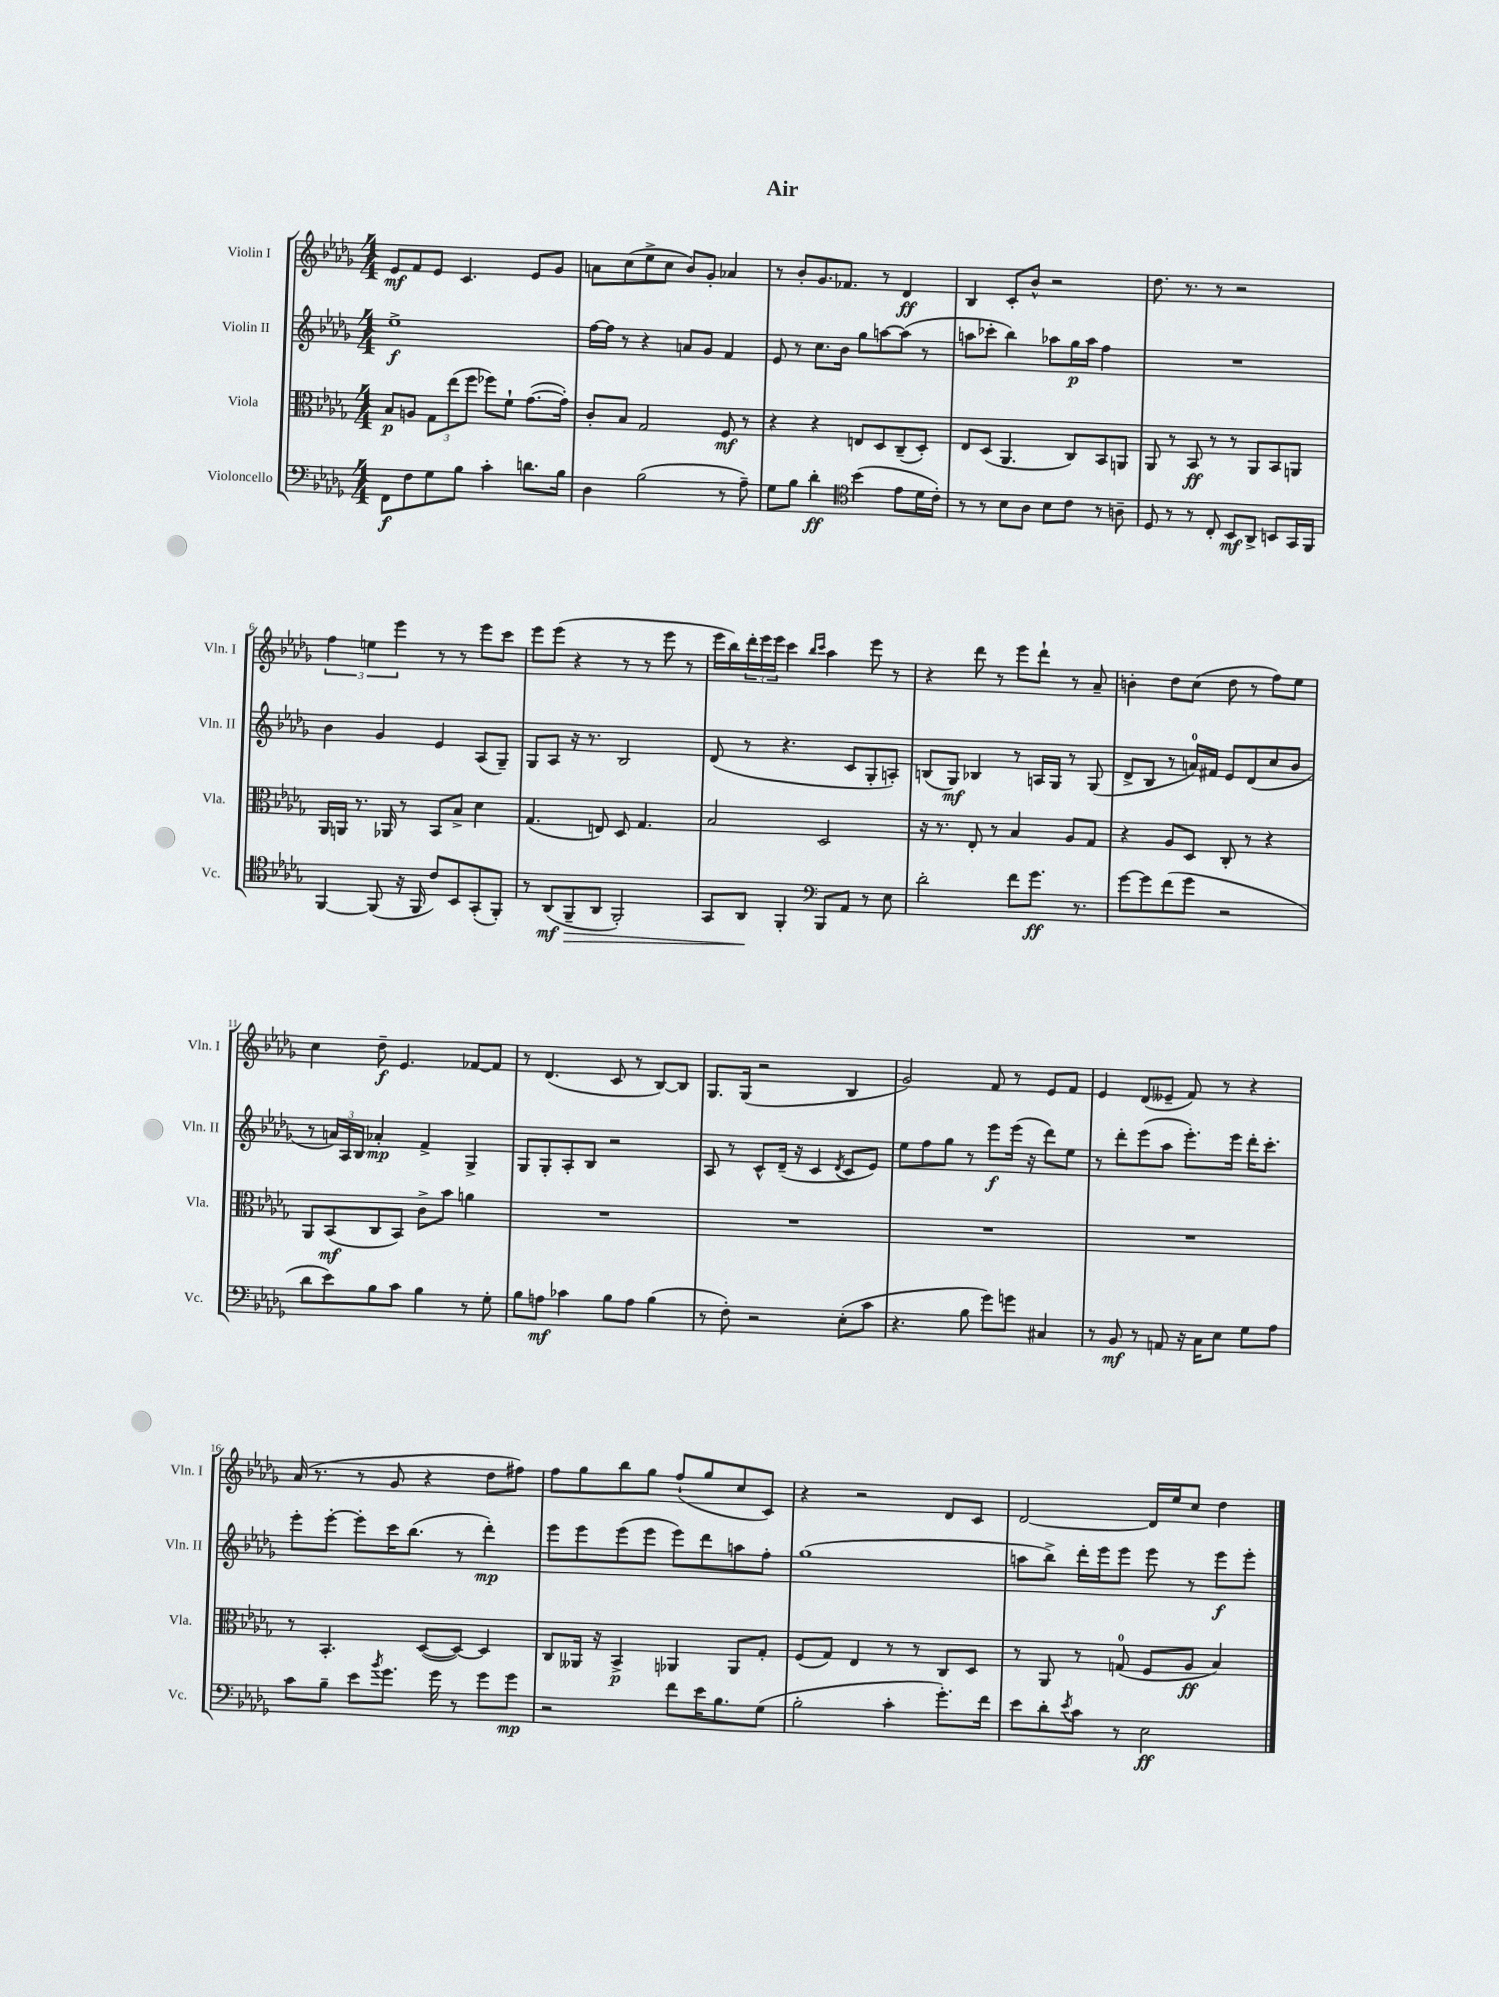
\header { title = "Air" }
<<
\new StaffGroup <<
\new Staff = "s0" \with { instrumentName = "Violin I" shortInstrumentName = "Vln. I" } {
    \clef treble \key des \major \numericTimeSignature \time 4/4
    ees'8\mf f'8 ees'8 c'4. ees'8 ges'8 |
    a'8 c''8( ees''8-> c''8 bes'8) ges'8-. aes'4 |
    r8 bes'8-. ges'8. fes'8. r8 des'4\ff |
    bes4 c'8-. bes'8-^ r2 |
    des''8. r8. r8 r2 |
    \tuplet 3/2 { f''4 e''4 ees'''4 } r8 r8 ees'''8 c'''8 |
    ees'''8 ees'''8( r4 r8 r8 ees'''8 r8 |
    ees'''16 bes''16) \tuplet 3/2 { des'''16-. ees'''16 ees'''16 } c'''4 \grace { bes''16 c'''16 } aes''4 ees'''8 r8 |
    r4 des'''8 r8 ees'''8 des'''8-! r8 aes'8-- |
    b'4-. des''8 c''8( des''8 r8 f''8) ees''8 |
    c''4 des''8--\f ees'4. fes'8~ fes'8 |
    r8 des'4.( c'8 r8 bes8~) bes8 |
    ges8. ges16( r2 bes4 |
    ges'2) f'8 r8 ees'8 f'8 |
    ees'4 des'8( eeses'8-- f'8) r8 r4 |
    aes'16( r8. r8 ges'8 r4 des''8 fis''8) |
    f''8 ges''8 bes''8 ges''8 f''8-!( ges''8 c''8 c'8) |
    r4 r2 des'8 c'8 |
    des'2~ des'16 ees''16 c''8 des''4 \bar "|." |
}
\new Staff = "s1" \with { instrumentName = "Violin II" shortInstrumentName = "Vln. II" } {
    \clef treble \key des \major \numericTimeSignature \time 4/4
    ees''1->\f |
    f''16~ f''16 r8 r4 a'8 ges'8 f'4 |
    ees'8 r8 c''8. bes'16 ges''8 a''8~ a''8( r8 |
    a''8 ces'''8-. bes''4) aes''8 ges''16\p aes''16 f''4 |
    R1 |
    bes'4 ges'4 ees'4 aes8( ges8--) |
    ges8 aes8 r16 r8. bes2 |
    des'8( r8 r4. c'8 ges8-. a8-.) |
    b8( ges8\mf) bes4 r8 a16 ges16 r8 ges8( |
    des'8-> bes8 r8 a'16-0) fis'16 ees'8 des'8( c''8 bes'8 |
    r8 \tuplet 3/2 { a'16) aes16 bes16 } aes'4-.\mp f'4-> ges4-> |
    ges8 ges8-. aes8-. bes8 r2 |
    aes8 r8 c'8-^ des'16--( r16 c'4 \acciaccatura { des'8 } c'8 ees'8) |
    ees''8 f''8 ges''8 r8 ees'''8\f ees'''16( r16 des'''8) ees''8 |
    r8 des'''8-. ees'''8( aes''8 ees'''8.-.) ees'''16 des'''16-. c'''8.-. |
    ees'''8-. ees'''8~-. ees'''8-. c'''16 bes''8.( r8 des'''4-.\mp) |
    ees'''8 ees'''8 ees'''8( ees'''8 ees'''8) des'''8 a''8 f''8-. |
    ges''1( |
    a''8 bes''8->) des'''16-. ees'''16 ees'''8 ees'''8 r8 ees'''8\f ees'''8-. \bar "|." |
}
\new Staff = "s2" \with { instrumentName = "Viola" shortInstrumentName = "Vla." } {
    \clef alto \key des \major \numericTimeSignature \time 4/4
    bes8\p a8 \tuplet 3/2 { ges8 ees''8( f''8 } fes''8) f'8-! ges'8.~( ges'16-.) |
    c'8-. bes8 ges2 f8\mf r8 |
    r4 r4 e8 des8 c8--( des8-.) |
    ees8 des8( aes,4. c8) bes,8 a,8 |
    aes,8 r8 bes,8\ff r8 r8 aes,8 bes,8 a,8 |
    aes,16 a,16 r8. aes,16 r8 bes,8 bes8-> des'4 |
    ges4.( e8) des8 ges4. |
    bes2 des2 |
    r16 r8. ees8-. r8 bes4 aes8 ges8 |
    r4 aes8 des8 c8-. r8 r4 |
    aes,8 bes,8\mf( c8 bes,8) c'8-> bes'8 a'4 |
    R1 |
    R1 |
    R1 |
    R1 |
    r8 bes,4.-. des8~( des8~) des4 |
    c8 aeses,16 r16 bes,4->\p aes,4 aes,8 ges8-. |
    f8( ges8) ees4 r8 r8 c8 des8 |
    r8 aes,8 r8 g8-0( f8 aes8\ff bes4) \bar "|." |
}
\new Staff = "s3" \with { instrumentName = "Violoncello" shortInstrumentName = "Vc." } {
    \clef bass \key des \major \numericTimeSignature \time 4/4
    f,8\f f8 ges8 bes8 c'4-. d'8. bes16 |
    des4 bes2( r8 aes8--) |
    ges8 bes8 des'4-.\ff \clef tenor bes'4( ees'8 des'16 c'16-.) |
    r8 r8 bes8 aes8 bes8 c'8 r8 a8-- |
    des8 r8 r8 c8-. bes,8\mf aes,8-> b,8 ges,16 f,16 |
    f,4~ f,8( r16 f,16 c'8) bes,8 ges,8-.( f,8-.) |
    r8 aes,8\mf( f,8--\> aes,8 f,2-.) |
    ges,8 aes,8\! f,4-. \clef bass bes,,8 aes,8 r8 ees8 |
    des'2-. f'8 ges'8.\ff r8. |
    ges'8~ ges'8 f'8( ges'8 r2 |
    des'8 ees'8) bes8 c'8 bes4 r8 ges8-. |
    bes8 a8\mf ces'4 bes8 a8 bes4( |
    r8 f8-.) r2 ees8-.( c'8 |
    r4. bes8 ges'8) g'8 cis4 |
    r8 bes,8\mf r8 a,8 r16 c16 ees8 ges8 aes8 |
    c'8 bes8-- ees'8 \acciaccatura { bes'8 } ges'8. ges'16 r8 ges'8 ges'8\mp |
    r2 f'8 ees'16 bes8. ges8( |
    bes2-. c'4-. ges'8.-.) f'16 |
    ees'8 des'8-. \acciaccatura { ees'8 } c'8 r8 ees2\ff \bar "|." |
}
>>
>>
